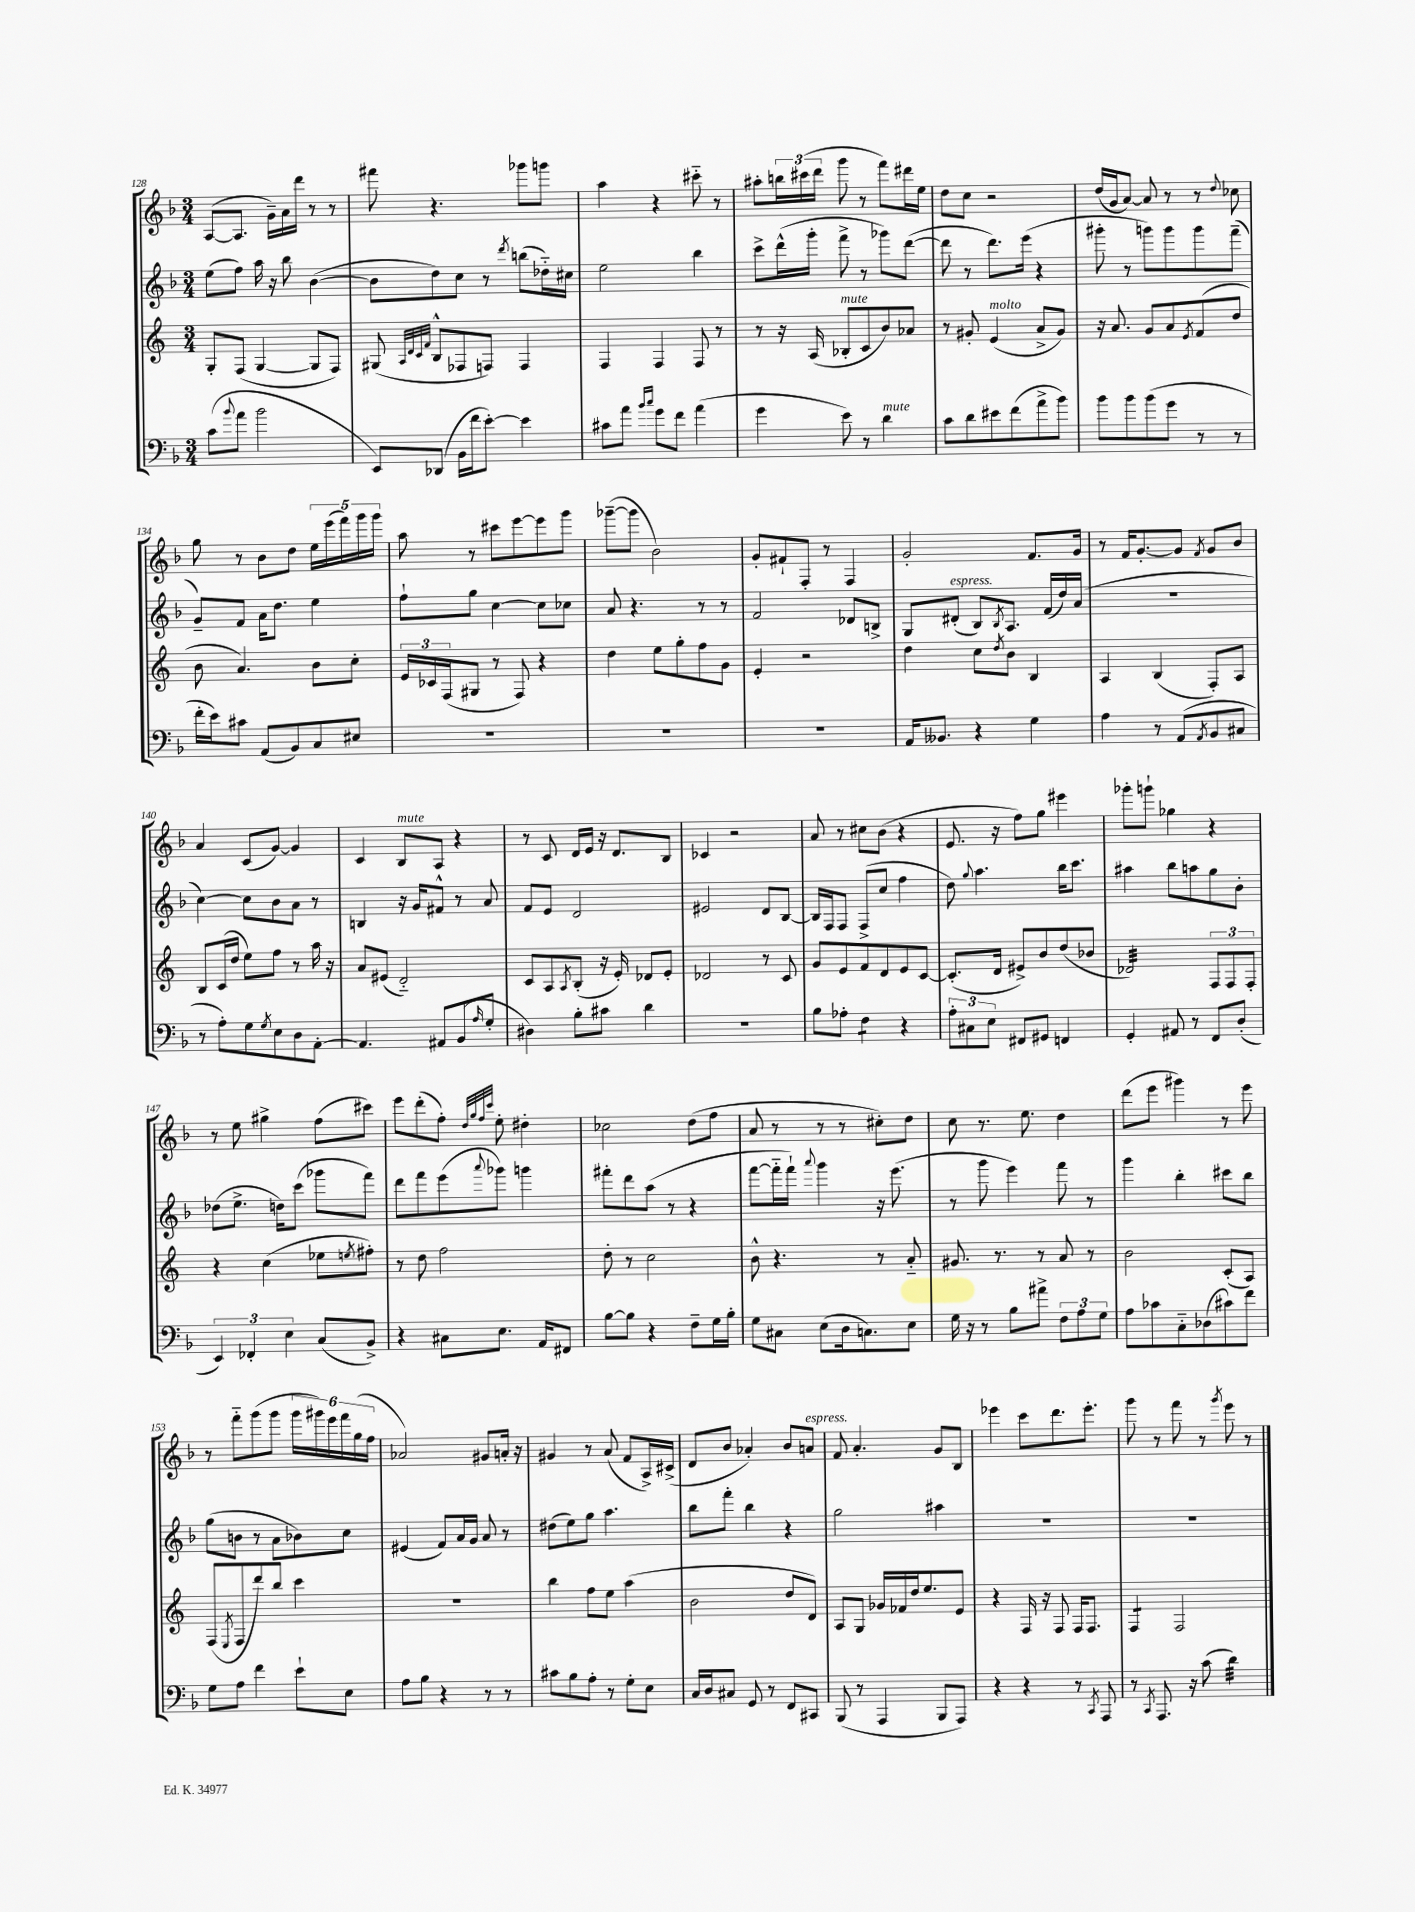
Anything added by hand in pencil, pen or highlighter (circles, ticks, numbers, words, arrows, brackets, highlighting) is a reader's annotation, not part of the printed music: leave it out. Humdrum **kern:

**kern	**kern	**kern	**kern
*staff4	*staff3	*staff2	*staff1
*clefF4	*clefG2	*clefG2	*clefG2
*k[b-]	*k[]	*k[b-]	*k[b-]
*M3/4	*M3/4	*M3/4	*M3/4
(8c	8G'	(8ee	([8A
8qqb-	.	.	.
8a	(8F	8ff)	8.A]
2b-	[4G	16aa	.
.	.	16r	16g~)
.	.	8bb-	16a
.	.	.	16ddd
.	8G]	([4b-	8r
.	8F)	.	8r
=	=	=	=
8EE)	(8G#	8b-]	8fff#
.	32qqA	.	.
.	32qqd	.	.
.	32qqc	.	.
.	32qqf	.	.
(8DD-	8B^^	8dd)	4.r
16BB-	8F-	8cc	.
16f	.	.	.
[8e')	8F)	8r	.
.	.	8qddd	.
4e]	4F	(8bb	8ggg-
.	.	16dd-'~)	8ggg
.	.	16cc#	.
=	=	=	=
8c#	4F	2ee	4aa
8a	.	.	.
16qqb-	.	.	.
16qqcc	.	.	.
8g	4F	.	4r
8f	.	.	.
(4a	8F	4bb-	8ccc#'~
.	8r	.	8r
=	=	=	=
4g	8r	8ccc^	8aa#'
.	16r	(16ddd^^	24bb
.	.	.	(24ccc#
.	(16A	16ggg'	.
.	.	.	24ddd
8e)	8B-'	8fff^	8ggg
8r	8c	8r	8r
4d	8b)	8ggg-)	8fff)
.	8a-	([8ddd	16ddd#
.	.	.	16ee
=	=	=	=
8c	8r	8ddd]	8dd
8d	8g#'	8r	8cc
8e#	(4e	8.ddd)	2r
(8f	.	.	.
.	.	(16eee	.
8a^	8a^	4r	.
8b-)	8g#)	.	.
=	=	=	=
8b-	16r	8ggg#'	(16dd
.	8.a	.	16g
8b-	.	8r	[8a)
(8b-	8g	8ggg)	8a]
8g	8a	8ggg	8r
.	8qe	.	.
8r	(8f	8ggg	8r
.	.	.	8qqdd
8r	8dd	(8fff~	8cc-
=	=	=	=
16f'	8b	8g~)	8gg
16e)	.	.	.
8c#	4.a)	8f	8r
(8AA	.	16a	8b-
.	.	8.dd	.
8BB-)	.	.	8dd
8C	8b	4ee	20ee
.	.	.	(20eee
.	.	.	20fff)
8E#	8cc'	.	.
.	.	.	20ggg
.	.	.	20ggg
=	=	=	=
2.r	24e	8ff`	8aa
.	24c-	.	.
.	(24F	.	.
.	8G#	8gg	8r
.	8r	[4cc	8ccc#
.	8F)	.	[8eee
.	4r	8cc]	8eee]
.	.	8cc-	8ggg
=	=	=	=
2.r	4dd	8a	([8ggg-~
.	.	4.r	8ggg-]
.	8ee	.	2b-)
.	8gg'	.	.
.	8ff	8r	.
.	8g	8r	.
=	=	=	=
2.r	4e'	2f	8g'
.	.	.	8f#`
.	2r	.	8F'
.	.	.	8r
.	.	8d-	4F
.	.	8B^	.
=	=	=	=
16AA	4dd	8G	2g'
8.BB--	.	.	.
.	.	(8d#'	.
4r	8cc	8B-)	.
.	8qdd	8qB-	.
.	8b	8.A	.
4G	4B	.	8.f
.	.	(16f	.
.	.	16dd)	.
.	.	(16a	16g
=	=	=	=
4A	4A	2.r	8r
.	.	.	16f
.	.	.	[8.g'
8r	(4B	.	.
(8AA	.	.	8g]
8qAA	.	.	8qf
8BB-	8F')	.	8g
8C#	8A	.	8b-
=	=	=	=
8r	8B	[4cc)	4a
8A')	(16c	.	.
.	16dd	.	.
8G	8ee)	8cc]	(8c
8qG	.	.	.
8E	8ff	8b-	[8g)
8D	8r	8a	4g]
[8AA'	16aa	8r	.
.	16r	.	.
=	=	=	=
4.AA]	8a	4B	4c
.	(8e#	.	.
.	2d'~)	16r	8B-
.	.	16g	.
8AA#	.	8f#^^	8A
(8BB-	.	8r	4r
16qqA	.	.	.
8G'	.	8a	.
=	=	=	=
4D#)	8c	8f	8r
.	8A	8e	8c
.	8qA	.	.
8B-'	(8B'	2d	16d
.	.	.	16e
8c#	16r	.	16r
.	16e')	.	8.d
4d	8d-	.	.
.	8e'	.	8B-
=	=	=	=
2.r	2d-	2e#	4c-
.	.	.	2r
.	8r	8d	.
.	8c	[8B-	.
=	=	=	=
8B-	8g	16B-]	8a
.	.	16F	.
8A-'	8e	8F	8r
4F	8f	(8F^	8cc#
.	8d	8cc	(8b-
4r	8e	4ff	4r
.	[8c	.	.
=	=	=	=
12A'	(8.c']	8dd)	8.e
12C#	.	.	.
.	.	8qqgg	.
.	.	4.aa	.
12E	.	.	.
.	16d	.	16r
8FF#	8e#^)	.	8ff)
8GG#	8b	.	8gg
4FF	(8dd	16bb-	4eee#
.	.	8.ccc	.
.	8b-	.	.
=	=	=	=
4GG'	2d-)	4aa#	8ggg-'
.	.	.	8ggg`
8AA#	.	8bb-	4gg-
8r	.	8aa	.
8FF	12F	8gg	4r
.	12F	.	.
(8D'	.	8b-'	.
.	12F'	.	.
=	=	=	=
6EE)	4r	(8dd-	8r
.	.	8.ee^	8ee
6FF-'	.	.	.
.	(4cc	.	4gg#^
.	.	16dd)	.
6E	.	.	.
.	.	(8ccc	.
(8C	8ee-	8ggg-	(8ff
.	8qee	.	.
8BB-^)	8ff#')	8fff)	8ccc#)
=	=	=	=
4r	8r	8ddd	8eee
.	8dd	8fff	(8ddd'
8C#	2ff	(8eee	8ff')
.	.	.	32qqdd
.	.	.	32qqgg
.	.	.	32qqff
.	.	8qqaaa	32qqccc
8.E	.	8ggg-)	8ee'
.	.	4ggg	4dd#'
16AA	.	.	.
8FF#	.	.	.
=	=	=	=
[8B-	8dd'	8fff#'	2cc-
8B-]	8r	8ddd	.
4r	2cc	(8aa	.
.	.	8r	.
8F~	.	4r	(8dd
16G	.	.	8ff
16B-'	.	.	.
=	=	=	=
8G	8b^^	[8fff	8a
8C#	4.r	16fff'~]	8r
.	.	16fff`)	.
.	.	8qqaaa	.
(8E	.	4ggg	8r
16D	.	.	8r
8.C)	.	.	.
.	8r	16r	8cc#')
.	.	(8.eee	.
8E	8a'~	.	8dd
=	=	=	=
16G	8.g#	8r	8cc
16r	.	.	.
8r	.	8ggg	8.r
.	8.r	.	.
8B-	.	4eee)	.
.	.	.	8.ee
8a#^	8r	.	.
12F	8a	8fff	4dd
12A	.	.	.
.	8r	8r	.
12G	.	.	.
=	=	=	=
8A	2b	4ggg	(8ddd
8c-	.	.	8eee
8C'~	.	4bb-'	4ggg#)
(8D-	.	.	.
8c#)	(8c'	8ccc#	8r
8f	8A)	8bb-	8eee
=	=	=	=
8G	(8F	(8gg	8r
.	8qE	.	.
8A	8F	8b	8fff'~
4f	8ddd)	8r	(8ggg
.	8bb	8a	8ggg
8e`	4ccc	8b-)	24ggg
.	.	.	24ggg#)
.	.	.	24eee
8E	.	8cc	24fff
.	.	.	(24gg
.	.	.	24ff
=	=	=	=
8A	2.r	(4e#	2a-)
8B-	.	.	.
4r	.	8f)	.
.	.	16a	.
.	.	16g	.
8r	.	8a	8g#
8r	.	8r	16a'
.	.	.	16r
=	=	=	=
8c#	4bb	(8dd#	4g#
8B-	.	8ee)	.
8A'	8ff	8gg	8r
8r	8ee	4.aa	(8a
8G'	(4aa	.	8f
8E	.	.	16A^)
.	.	.	(16c#^
=	=	=	=
16C	2b	8bb-	8d
16D	.	.	.
8C#	.	8fff'	8b-
8GG	.	4bb-	4a-')
8r	.	.	.
8FF	8dd	4r	8b-
8CC#	8d)	.	8a
=	=	=	=
(8BBB-	8A	2gg	8f
8r	8G	.	4.a'
4AAA	16g-	.	.
.	16f-	.	.
.	16dd	.	.
.	8.ee	.	.
8BBB-	.	4aa#	8g
8AAA)	8e	.	8B-
=	=	=	=
4r	4r	2.r	4eee-
4r	16F	.	8ccc
.	16r	.	.
.	8F	.	8.ddd
8r	16F	.	.
.	8.F	.	8.eee-'
8qCC	.	.	.
8AAA	.	.	.
=	=	=	=
8r	4F	2.r	8ggg
8qCC	.	.	.
8.AAA	.	.	8r
.	2F	.	8fff
16r	.	.	.
(8c	.	.	8r
.	.	.	8qggg
4d)	.	.	8eee
.	.	.	8r
==	==	==	==
*-	*-	*-	*-
